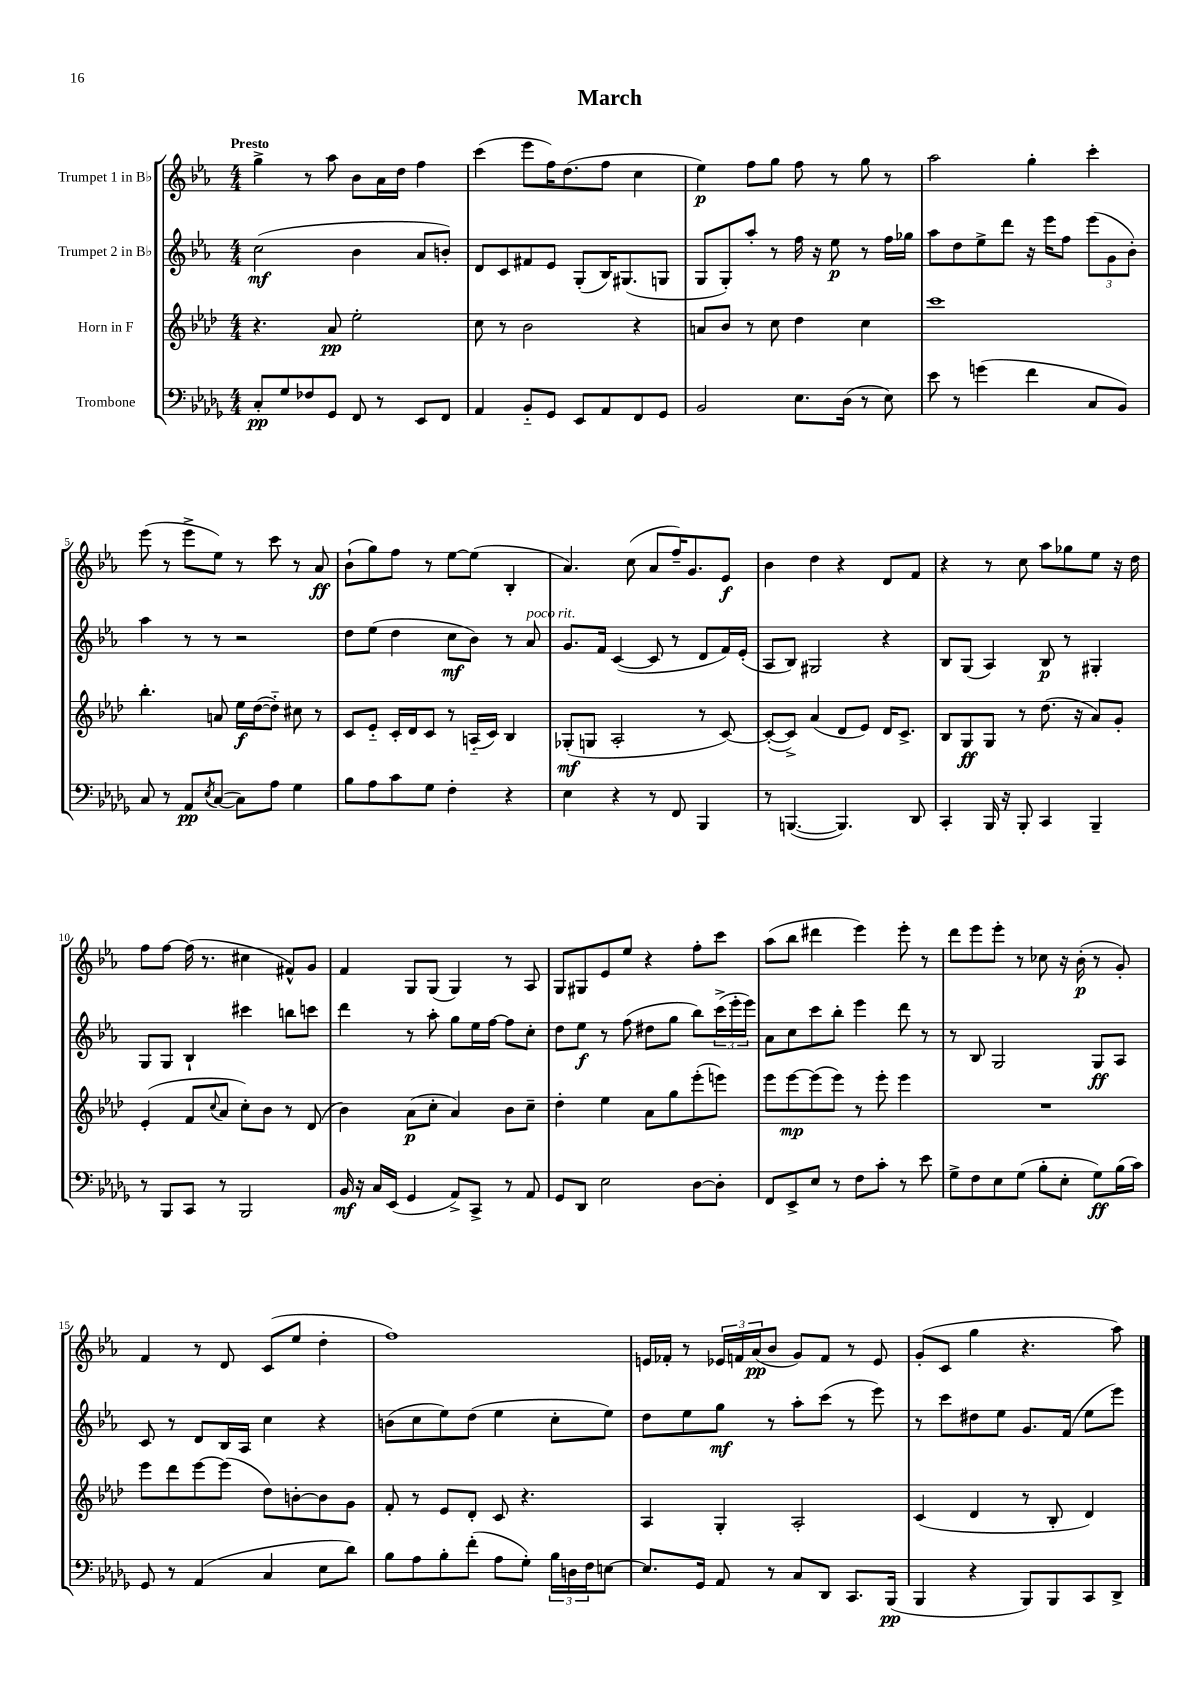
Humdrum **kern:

**kern	**kern	**kern	**kern
*staff4	*staff3	*staff2	*staff1
*clefF4	*clefG2	*clefG2	*clefG2
*k[b-e-a-d-g-]	*k[b-e-a-d-]	*k[b-e-a-]	*k[b-e-a-]
*M4/4	*M4/4	*M4/4	*M4/4
8C'/L	4.r	(2cc\	4gg^\
8G-/	.	.	.
8F-/	.	.	8r
8GG-/J	8a-/	.	8aa-\
8FF/	2ee-'\	4b-\	8b-\L
8r	.	.	16a-\L
.	.	.	16dd\JJ
8EE-/L	.	8a-/L	4ff\
8FF/J	.	8b'/J)	.
=	=	=	=
4AA-/	8cc\	8d/L	(4ccc\
.	8r	8c/	.
8BB-'~/L	2b-\	8f#/	8eee-\L
8GG-/J	.	8e-/J	16ff\K)
.	.	.	(8.dd\
8EE-/L	.	(8G'/L	.
8AA-/	.	16B-/K)	8ff\J
.	.	(8.G#/	.
8FF/	4r	.	4cc\
8GG-/J	.	8G/J	.
=	=	=	=
2BB-/	8a/L	8G/L	4ee-\)
.	8b-/J	8G'/)	.
.	8r	8aa-'/J	8ff\L
.	8cc\	8r	8gg\J
8.E-\L	4dd-\	16ff\	8ff\
.	.	16r	.
.	.	8ee-\	8r
(16D-\Jk	.	.	.
8r	4cc\	8r	8gg\
8E-\)	.	16ff\LL	8r
.	.	16gg-\JJ	.
=	=	=	=
8e-\	1ccc	8aa-\L	2aa-\
8r	.	8dd\	.
(4g\	.	8ee-^\	.
.	.	8ddd\J	.
4f\	.	16r	4gg'\
.	.	16eee-\LK	.
.	.	8ff\J	.
8C/L	.	(12eee-\L	4ccc'\
.	.	12g\	.
8BB-/J)	.	.	.
.	.	12b-'\J)	.
=	=	=	=
8C/	4.bb-'\	4aa-\	(8eee-\
8r	.	.	8r
8AA-/L	.	8r	8eee-^\L
8qE-/	.	.	.
([8C/J	8a/	8r	8ee-\J)
8C\]L)	16ee-\LL	2r	8r
.	([16dd-\J	.	.
8A-\J	8dd-'~\]J)	.	8ccc\
4G-\	8cc#\	.	8r
.	8r	.	8a-/
=	=	=	=
8B-\L	8c/L	8dd\L	(8b-`\L
8A-\	8e-'~/J	(8ee-\J	8gg\)
8c\	16c'/LL	4dd\	8ff\J
.	16d-/J	.	.
8G-\J	8c/J	.	8r
4F'\	8r	8cc\L	[8ee-\L
.	(16A'~/LL	8b-\J)	(8ee-\]J
.	16c/JJ)	.	.
4r	4B-/	8r	4B-'/
.	.	8a-/	.
=	=	=	=
4E-\	(8G-'/L	8.g/L	4.a-/)
.	8G/J	.	.
.	.	16f/Jk	.
4r	2A-'/	([4c/	.
.	.	.	(8cc\
8r	.	8c/]	8a-/L
8FF/	.	8r	16ff~/K)
.	.	.	8.g/
4BBB-/	8r	8d/L	.
.	[8c/)	16f/L)	8e-/J
.	.	(16e-'/JJ	.
=	=	=	=
8r	(8c'/_L	8A-/L	4b-\
([4.BBB/	8c^/]J)	8B-/J)	.
.	(4a-/	2G#/	4dd\
4.BBB/])	8d-/L	.	4r
.	8e-/J)	.	.
.	16d-/LK	4r	8d/L
.	8.c^/J	.	.
8DD-/	.	.	8f/J
=	=	=	=
4CC'/	8B-/L	8B-/L	4r
.	8G/	(8G/J	.
16BBB-/	8G/J	4A-/)	8r
16r	.	.	.
8BBB-'/	8r	.	8cc\
4CC/	(8.dd-\	8B-/	8aa-\L
.	.	8r	8gg-\
.	16r	.	.
4BBB-~/	8a-/L)	4G#'/	8ee-\J
.	8g'/J	.	16r
.	.	.	16dd\
=	=	=	=
8r	(4e-'/	8G/L	8ff\L
8BBB-/L	.	8G/J	[8ff\J
8CC/J	8f/L	4B-`/	(16ff\]
.	.	.	8.r
.	8qqcc/	.	.
8r	8a-/J	.	.
2BBB-/	8cc'\L)	4ccc#\	4cc#\
.	8b-\J	.	.
.	8r	8bb\L	8f#^^/L)
.	(8d-/	8ccc\J	8g/J
=	=	=	=
16BB-/	4b-\)	4ddd\	4f/
16r	.	.	.
16C/LL	.	.	.
(16EE-/JJ	.	.	.
4GG-/	(8a-\L	8r	8G/L
.	8cc'\J	8aa-'\	(8G/J
8AA-^/L)	4a-/)	8gg\L	4G/)
8CC^/J	.	16ee-\L	.
.	.	[16ff\JJ	.
8r	8b-\L	8ff\]L	8r
8AA-/	8cc~\J	8cc'\J	8A-/
=	=	=	=
8GG-/L	4dd-'\	8dd\L	8G/L
8DD-/J	.	8ee-\J	8G#/
2E-\	4ee-\	8r	8e-/
.	.	(8ff\	8ee-/J
.	8a-\L	8dd#\L	4r
.	8gg\	8gg\J	.
[8D-\L	(8eee-'\	8bb-\L)	8ff'\L
8D-'\]J	8eee\J)	(24ccc^\L	8ccc\J
.	.	24eee-'\	.
.	.	24eee-\JJ)	.
=	=	=	=
8FF/L	8eee-\L	8a-\L	(8aa-\L
8EE-^/	[8eee-\	8cc\	8bb-\J
8E-/J	(8eee-\]	8ccc\	4ddd#\
8r	8eee-\J)	8bb-'\J	.
8F\L	8r	4eee-\	4eee-\)
8c'\J	8eee-'\	.	.
8r	4eee-\	8ddd\	8eee-'\
8e-\	.	8r	8r
=	=	=	=
8G-^\L	1r	8r	8ddd\L
8F\	.	8B-/	8eee-\
8E-\	.	2G/	8eee-'\J
(8G-\J	.	.	8r
8B-'\L	.	.	8cc-\
8E-'\J	.	.	16r
.	.	.	(16b-'\
8G-\L)	.	8G/L	8r
(16B-\L	.	8A-/J	8g'/)
16c\JJ)	.	.	.
=	=	=	=
8GG-/	8eee-\L	8c/	4f/
8r	8ddd-\	8r	.
(4AA-/	[8eee-\	8d/L	8r
.	(8eee-\]J	16B-/L	8d/
.	.	16A-/JJ	.
4C/	8dd-\L)	4cc\	(8c/L
.	[8b'\	.	8ee-/J
8E-\L	8b\]	4r	4dd'\
8d-\J)	8g\J	.	.
=	=	=	=
8B-\L	8f'/	(8b\L	1ff)
8A-\	8r	8cc\	.
8B-'\	8e-/L	8ee-\)	.
(8f'\J	8d-'/J	(8dd\J	.
8A-\L	8c/	4ee-\	.
8G-'\J)	4.r	.	.
24B-\LL	.	8cc'\L	.
24D\	.	.	.
24F\J	.	.	.
[8E\J	.	8ee-\J)	.
=	=	=	=
8.E/]L	4A-/	8dd\L	16e/LL
.	.	.	16f-'/JJ
.	.	8ee-\	8r
16GG-/Jk	.	.	.
8AA-/	4G'/	8gg\J	24e-/LL
.	.	.	24f/
.	.	.	(24a-/J
8r	.	8r	8b-/J
8C/L	2A-'/	8aa-'\L	8g/L)
8DD-/J	.	(8ccc\J	8f/J
8.CC/L	.	8r	8r
.	.	8eee-\)	8e-/
(16BBB-/Jk	.	.	.
=	=	=	=
4BBB-/	(4c/	8r	(8g'/L
.	.	8ccc\L	8c/J
4r	4d-/	8dd#\	4gg\
.	.	8ee-\J	.
8BBB-/L)	8r	8.g/L	4.r
8BBB-/	8B-'/	.	.
.	.	(16f/Jk	.
8CC/	4d-/)	8ee-\L	.
8DD-^/J	.	8eee-\J)	8aa-\)
==	==	==	==
*-	*-	*-	*-
